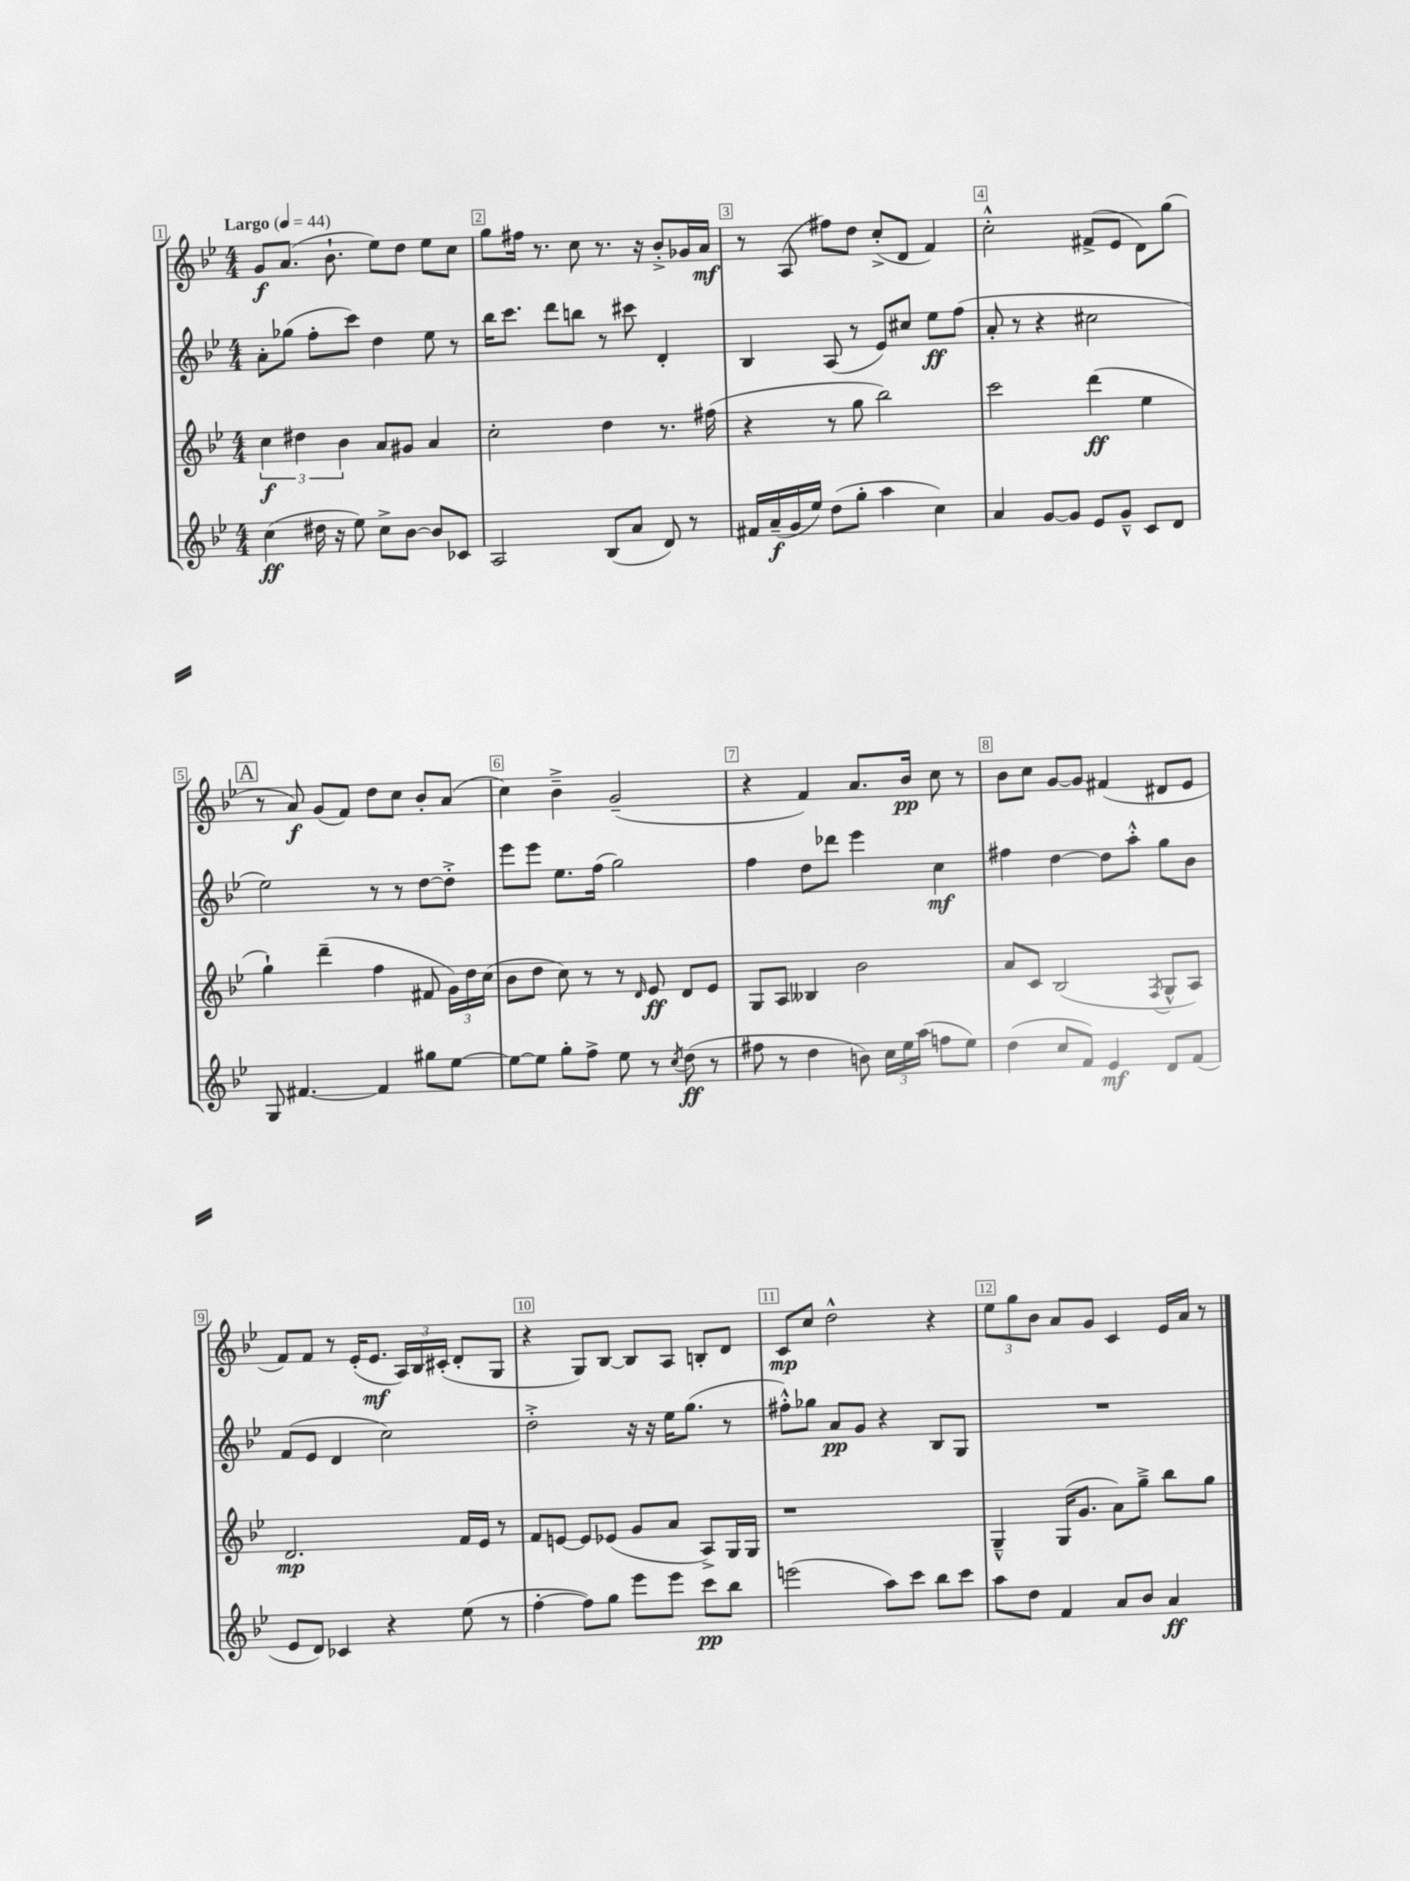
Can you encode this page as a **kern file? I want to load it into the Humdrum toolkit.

**kern	**dynam	**kern	**dynam	**kern	**dynam	**kern	**dynam
*part4	*part4	*part3	*part3	*part2	*part2	*part1	*part1
*staff4	*staff4	*staff3	*staff3	*staff2	*staff2	*staff1	*staff1
*clefG2	*	*clefG2	*	*clefG2	*	*clefG2	*
*k[b-e-]	*	*k[b-e-]	*	*k[b-e-]	*	*k[b-e-]	*
*M4/4	*	*M4/4	*	*M4/4	*	*M4/4	*
*MM44	*	*MM44	*	*MM44	*	*MM44	*
=1	=1	=1	=1	=1	=1	=1	=1
!	!	!	!	!	!	!LO:TX:a:B:t=Largo	!
(4cc\	ff	6cc\	f	8a'\L	.	8g/L	f
.	.	.	.	(8gg-X\J	.	(8.a/J	.
.	.	6dd#X\	.	.	.	.	.
16dd#X\	.	.	.	8ff'\L	.	.	.
16r	.	.	.	.	.	8.b-`\	.
.	.	6b-\	.	.	.	.	.
8ee-\)	.	.	.	8ccc\J)	.	.	.
8cc^\L	.	8a/L	.	4dd\	.	8ee-\L)	.
[8b-\J	.	8g#X/J	.	.	.	8dd\J	.
8b-/L]	.	4a/	.	8ee-\	.	8ee-\L	.
8c-X/J	.	.	.	8r	.	8cc\J	.
=2	=2	=2	=2	=2	=2	=2	=2
2A/	.	2cc'\	.	16bb-\KL	.	8gg\L	.
.	.	.	.	8.ccc\J	.	.	.
.	.	.	.	.	.	16ff#X\Jk	.
.	.	.	.	.	.	8.r	.
.	.	.	.	8ddd\L	.	.	.
.	.	.	.	8bbn\J	.	8cc\	.
(8B-/L	.	4dd\	.	8r	.	8.r	.
8a/J	.	.	.	8ccc#X\	.	.	.
.	.	.	.	.	.	16r	.
8d/)	.	8.r	.	4d'/	.	8b-'^/L	.
8r	.	.	.	.	.	16g-X/L	.
.	.	(16ff#X\	.	.	.	16a/JJ	mf
=3	=3	=3	=3	=3	=3	=3	=3
16f#X/LL	.	4r	.	4B-/	.	8r	.
(16a~/	f	.	.	.	.	.	.
16g/	.	.	.	.	.	(8A/	.
16ee-/JJ)	.	.	.	.	.	.	.
(8dd\L	.	8r	.	(8A/	.	8ff#X\L)	.
8gg'\J	.	8gg\	.	8r	.	8dd\J	.
4aa\	.	2bb-\)	.	8e-/L)	.	(8cc'^/L	.
.	.	.	.	8cc#X/J	.	8d/J	.
4cc\)	.	.	.	8ee-\L	ff	4f/)	.
.	.	.	.	(8ff\J	.	.	.
=4	=4	=4	=4	=4	=4	=4	=4
4a/	.	2ccc\	.	8a'/	.	2cc'^^\	.
.	.	.	.	8r	.	.	.
[8g/L	.	.	.	4r	.	.	.
8g/J]	.	.	.	.	.	.	.
8e-/L	.	(4ddd\	ff	2cc#X\	.	(8f#X^/L	.
8g~^^/J	.	.	.	.	.	8e-/J	.
8c/L	.	4ee-\	.	.	.	8d\L)	.
8d/J	.	.	.	.	.	(8gg\J	.
!!LO:LB:g=z
!!LO:REH:place=s1:t=A
=5	=5	=5	=5	=5	=5	=5	=5
8G/	.	4gg`\)	.	2ee-\)	.	8r	.
[4.f#X/	.	.	.	.	.	8a/)	f
.	.	(4ddd~\	.	.	.	(8g/L	.
.	.	.	.	.	.	8f/J)	.
4f#/]	.	4ff\	.	8r	.	8dd\L	.
.	.	.	.	8r	.	8cc\J	.
8gg#X\L	.	8f#X/	.	[8dd\L	.	8b-'/L	.
[8ee-\J	.	24g\LL)	.	8dd'^\J]	.	(8a/J	.
.	.	24dd\	.	.	.	.	.
.	.	(24cc\JJ	.	.	.	.	.
=6	=6	=6	=6	=6	=6	=6	=6
8ee-\L_	.	8b-\L	.	8eee-\L	.	4cc\)	.
8ee-\J]	.	8dd\J	.	8eee-\J	.	.	.
8gg'\L	.	8cc\)	.	8.ee-\L	.	4b-~^\	.
8ff^\J	.	8r	.	.	.	.	.
.	.	.	.	(16ff\Jk	.	.	.
8ee-\	.	8r	.	2gg\)	.	(2g~/	.
.	.	16qqd/	.	.	.	.	.
8r	.	8e-/	ff	.	.	.	.
8qcc/	.	.	.	.	.	.	.
(8dd\	ff	8d/L	.	.	.	.	.
8r	.	8e-/J	.	.	.	.	.
=7	=7	=7	=7	=7	=7	=7	=7
8ff#X\	.	8G/L	.	4ff\	.	4r	.
8r	.	8A/J	.	.	.	.	.
4dd\	.	4B--X/	.	8dd\L	.	4f/)	.
.	.	.	.	8ddd-X\J	.	.	.
8bn\)	.	2b-\	.	4eee-\	.	8.a/L	.
24cc\LL	.	.	.	.	.	.	.
24ee-\	.	.	.	.	.	.	.
.	.	.	.	.	.	16b-/Jk	pp
(24aa\JJ	.	.	.	.	.	.	.
8ffn\L	.	.	.	4cc\	mf	8cc\	.
8ee-\J)	.	.	.	.	.	8r	.
=8	=8	=8	=8	=8	=8	=8	=8
(4dd\	.	8a/L	.	4ff#X\	.	8b-\L	.
.	.	8c/J	.	.	.	8cc\J	.
8cc/L	.	(2B-/	.	[4dd\	.	[8g/L	.
8f/J)	.	.	.	.	.	8g/J]	.
4e-/	mf	.	.	8dd\L]	.	(4f#X/	.
.	.	.	.	8aa'^^\J	.	.	.
.	.	8qF/	.	.	.	.	.
8d/L	.	8G^^/L	.	8gg\L	.	8d#X/L	.
(8f/J	.	8A/J)	.	8b-\J	.	8e-/J	.
!!LO:LB:g=z
=9	=9	=9	=9	=9	=9	=9	=9
8e-/L	.	2.d/	mp	(8f/L	.	8f/L)	.
8d/J)	.	.	.	8e-/J	.	8f/J	.
4c-X/	.	.	.	4d/	.	8r	.
.	.	.	.	.	.	(16e-'/KL	.
.	.	.	.	.	.	8.e-/J	mf
4r	.	.	.	2cc\)	.	.	.
.	.	.	.	.	.	24A/LL)	.
.	.	.	.	.	.	24B-/	.
.	.	.	.	.	.	(24c#X'/JJ	.
(8ee-\	.	16f/LL	.	.	.	8d'/L	.
.	.	16e-/JJ	.	.	.	.	.
8r	.	8r	.	.	.	8G/J	.
=10	=10	=10	=10	=10	=10	=10	=10
[4ff'\	.	8f/L	.	2dd'^\	.	4r	.
.	.	[8en/J	.	.	.	.	.
8ff\L])	.	8e/L]	.	.	.	8G/L)	.
8gg\J	.	(8e-X/J	.	.	.	[8B-/J	.
8eee-\L	.	8g/L	.	16r	.	8B-/L]	.
.	.	.	.	16r	.	.	.
8eee-\J	.	8a/J	.	16ee-\KL	.	8A/J	.
.	.	.	.	(8.gg\J	.	.	.
8ccc\L	pp	8A^/L)	.	.	.	8Bn'/L	.
8bb-\J	.	16G/L	.	8r	.	8d/J	.
.	.	16G/JJ	.	.	.	.	.
=11	=11	=11	=11	=11	=11	=11	=11
(2eeen\	.	1r	.	8ff#X'^^\L)	.	8c/L	mp
.	.	.	.	8gg-X\J	.	8cc/J	.
.	.	.	.	8a/L	pp	2dd^^\	.
.	.	.	.	8g/J	.	.	.
8aa\L)	.	.	.	4r	.	.	.
8ccc\J	.	.	.	.	.	.	.
8bb-\L	.	.	.	8B-/L	.	4r	.
8ccc\J	.	.	.	8G/J	.	.	.
=12	=12	=12	=12	=12	=12	=12	=12
8aa\L	.	4G~^^/	.	1r	.	12ee-\L	.
.	.	.	.	.	.	12gg\	.
8dd\J	.	.	.	.	.	.	.
.	.	.	.	.	.	12b-\J	.
4f/	.	(16G/KL	.	.	.	8a/L	.
.	.	8.g/J	.	.	.	.	.
.	.	.	.	.	.	8g/J	.
8a/L	.	8a\L)	.	.	.	4c/	.
8b-/J	.	8gg~^\J	.	.	.	.	.
4a/	ff	8bb-\L	.	.	.	16e-/LL	.
.	.	.	.	.	.	16a/JJ	.
.	.	8gg\J	.	.	.	8r	.
==	==	==	==	==	==	==	==
*-	*-	*-	*-	*-	*-	*-	*-
